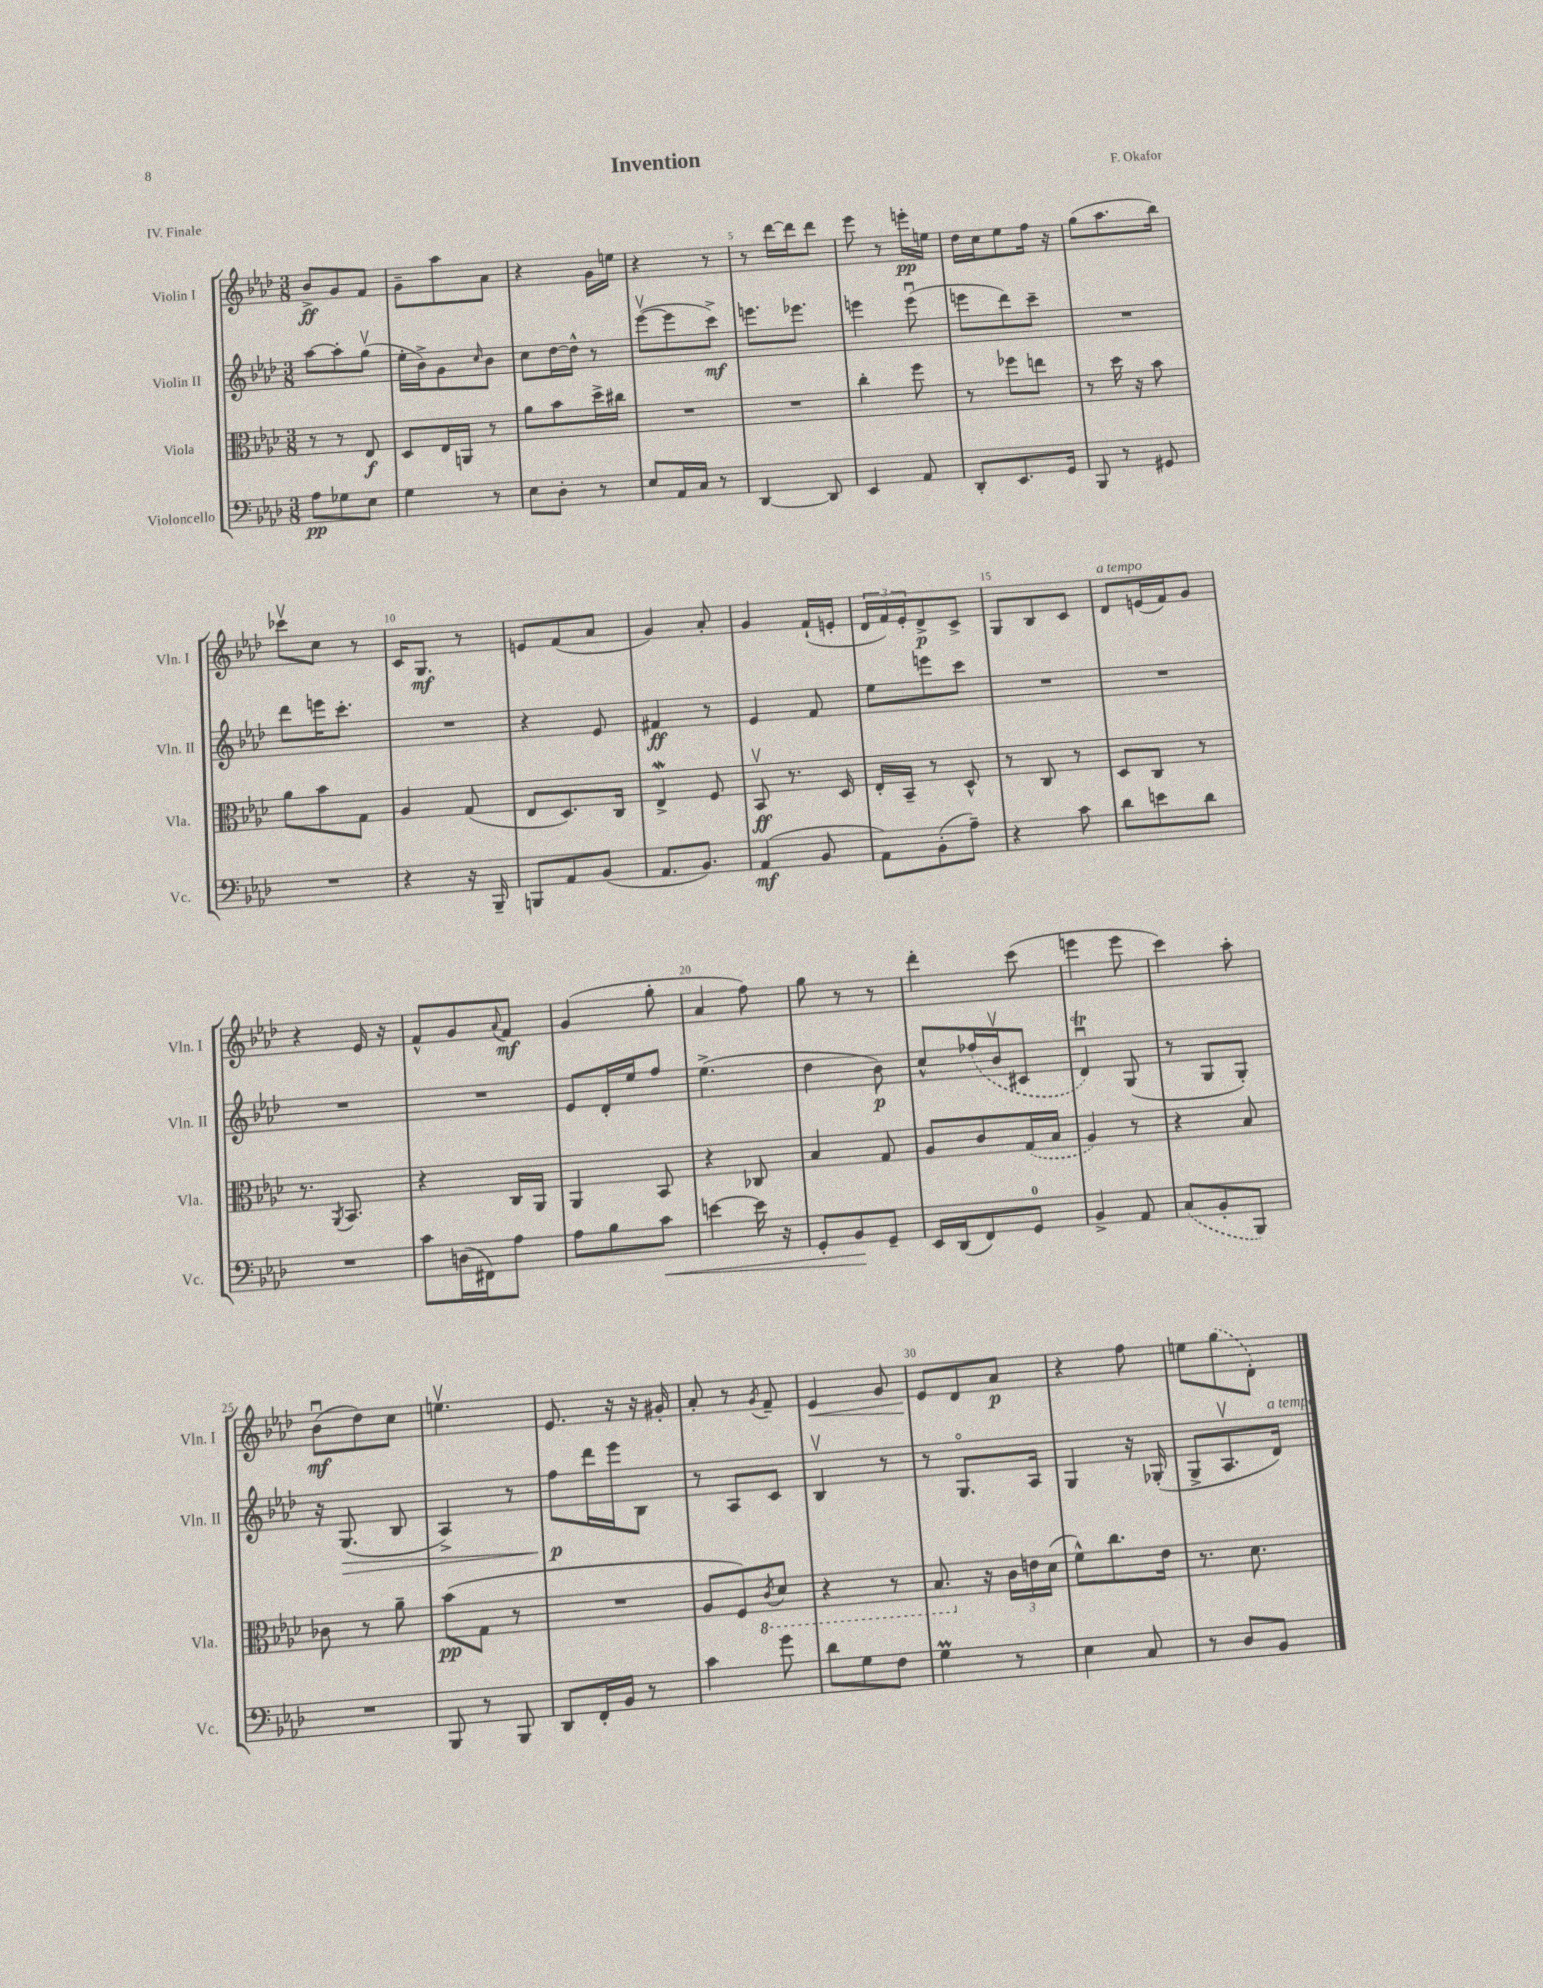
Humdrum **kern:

**kern	**kern	**kern	**kern
*staff4	*staff3	*staff2	*staff1
*clefF4	*clefC3	*clefG2	*clefG2
*k[b-e-a-d-]	*k[b-e-a-d-]	*k[b-e-a-d-]	*k[b-e-a-d-]
*M3/8	*M3/8	*M3/8	*M3/8
8A-\L	8r	[8aa-\L	8b-^/L
8G-\	8r	8aa-'\]	8g/
8E-\J	8E-/	(8ggv\J	8f/J
=	=	=	=
4G\	8D-/L	16ee-'\LL	8g~\L
.	.	16b-^\J)	.
.	16E-/L	8g\	8aa-\
.	16AA/JJ	.	.
.	.	16qqcc/	.
8r	8r	8b-\J	8a-\J
=	=	=	=
8E-\L	8a-\L	8cc\L	4r
8D-'\J	8b-\	[16dd-\L	.
.	.	16dd-^^\]JJ	.
8r	16dd-^\L	8r	16g\LL
.	16cc#\JJ	.	16ee\JJ
=	=	=	=
8E-/L	4.r	([8eee-v\L	4r
16AA-/L	.	8eee-\]	.
16C/JJ	.	.	.
8r	.	8ccc^\J)	8r
=	=	=	=
[4DD-/	4.r	8.eee\L	8r
.	.	.	[16ddd-\LL
.	.	8.eee-\J	16ddd-\]J
8DD-/]	.	.	8ddd-\J
=	=	=	=
4EE-/	4cc'\	4eee\	8eee-\
.	.	.	8r
8AA-/	8ff\	(8eeeu\	16eee'\LL
.	.	.	16ee\JJ
=	=	=	=
8DD-'/L	8r	8eee\L	16dd-\LL
.	.	.	16cc\J
8.EE-/	8ff-\L	8ddd-\)	8ee-\
.	8ee\J	8ccc~\J	16ff\Jk
16GG/Jk	.	.	16r
=	=	=	=
8BBB-/	8r	4.r	(8gg\L
8r	16dd-\	.	8.aa-\
.	16r	.	.
8GG#/	8b-\	.	.
.	.	.	16bb-\Jk)
=	=	=	=
4.r	8a-\L	8ddd-\L	8ccc-v\L
.	8b-\	16eee\K	8cc\J
.	.	8.ccc'\J	.
.	8G\J	.	8r
=	=	=	=
4r	4A-/	4.r	16c/LK
.	.	.	8.G/J
16r	(8G/	.	8r
16BBB-~/	.	.	.
=	=	=	=
8BBB/L	8E-/L	4r	8e/L
8AA-/	8.D-/)	.	(8f/
(8BB-/J	.	8e-/	8a-/J
.	16C/Jk	.	.
=	=	=	=
8.AA-/L	4E-^/	4f#/	4g/)
8.BB-/J)	.	.	.
.	8F/	8r	8a-'/
=	=	=	=
(4AA-/	8BB-v/	4e-/	4g/
.	8.r	.	.
8BB-/	.	8f/	(16f`/LL
.	16D-/	.	16e'/JJ
=	=	=	=
8AA-\L)	16E-'/LL	8ee-\L	24d-/LL
.	.	.	24f/)
.	16BB-~/JJ	.	.
.	.	.	24e-'/J
(8BB-'\	8r	8eee\	8d-^/
8A-~\J)	8D-^^/	8ccc\J	8c^/J
=	=	=	=
4r	8r	4.r	8G/L
.	8C/	.	8B-/
8c\	8r	.	8c/J
=	=	=	=
8d-\L	8D-/L	4.r	8d-/L
8e\	8C/J	.	(16e/L
.	.	.	16f/J)
8d-\J	8r	.	8g/J
=	=	=	=
4.r	8.r	4.r	4r
.	8qAA-/	.	.
.	8.BB-/	.	.
.	.	.	16e-/
.	.	.	16r
=	=	=	=
8c\L	4r	4.r	8f^^/L
(16D\L	.	.	8g/
16FF#\J)	.	.	.
.	.	.	8qqa-/
8A-\J	16C/LL	.	8f/J
.	16AA-/JJ	.	.
=	=	=	=
8A-\L	4AA-/	8e-/L	(4g/
8B-\	.	16d-'/L	.
.	.	16ee-/J	.
8c\J	8BB-/	8ff/J	8gg'\
=	=	=	=
[4e\	4r	(4.ee-^\	4a-/
16e\]	8C-/	.	8ff\)
16r	.	.	.
=	=	=	=
8GG'/L	4B-/	4dd-\	8gg\
8BB-/	.	.	8r
8GG~/J	8G/	8b-\)	8r
=	=	=	=
16EE-/LL	8A-/L	8cc^^/L	4ddd-'\
(16DD-/J	.	.	.
8FF/)	8c/	(16ff-/L	.
.	.	16b-v/J	.
8GG/J	(16G/L	8c#/J	(8ccc\
.	16B-/JJ	.	.
=	=	=	=
4BB-^/	4A-/)	4d-u/)	4eee\
8AA-/	8r	(8G/	8eee\
=	=	=	=
(8C/L	4r	8r	4ccc\)
8BB-'/	.	8G/L	.
8BBB-/J)	8B-/	8G'/J)	8aa-'\
=	=	=	=
4.r	8c-\	16r	(8b-u\L
.	.	(8.G/	.
.	8r	.	8dd-\)
.	8a-~\	8B-/	8cc\J
=	=	=	=
8BBB-/	(8b-\L	4A-^/)	4.eev\
8r	8G\J	.	.
8BBB-/	8r	8r	.
=	=	=	=
8DD-/L	4.r	8ff\L	8.e-/
16FF'/L	.	16ddd-\L	.
16BB-/JJ	.	16eee-\J	16r
8r	.	8B-\J	16r
.	.	.	16g#'/
=	=	=	=
4c\	8A-/L	8r	8a-'/
.	8F/)	8A-/L	8r
.	8qC/	.	8qg/
8g\	8D-/J	8c/J	8f~/
=	=	=	=
8d-\L	4r	4B-v/	4e-/
8G\	.	.	.
8F\J	8r	8r	8g/
=	=	=	=
4G\	8.BB-/	8r	8e-/L
.	.	8.Go/L	8d-/
.	16r	.	.
8r	24c\LL	.	8a-/J
.	24e\	.	.
.	.	16A-/Jk	.
.	(24d-\JJ	.	.
=	=	=	=
4E-\	8f^^\L)	4G/	4r
.	8.cc\	.	.
8C/	.	16r	8ff\
.	16e-\Jk	(16G-'/	.
=	=	=	=
8r	8.r	8G^/L	8ee\L
8D-/L	.	8.A-v/	(8gg\
.	8.d-\	.	.
8BB-/J	.	.	8d-'\J)
.	.	16d-/Jk)	.
==	==	==	==
*-	*-	*-	*-
